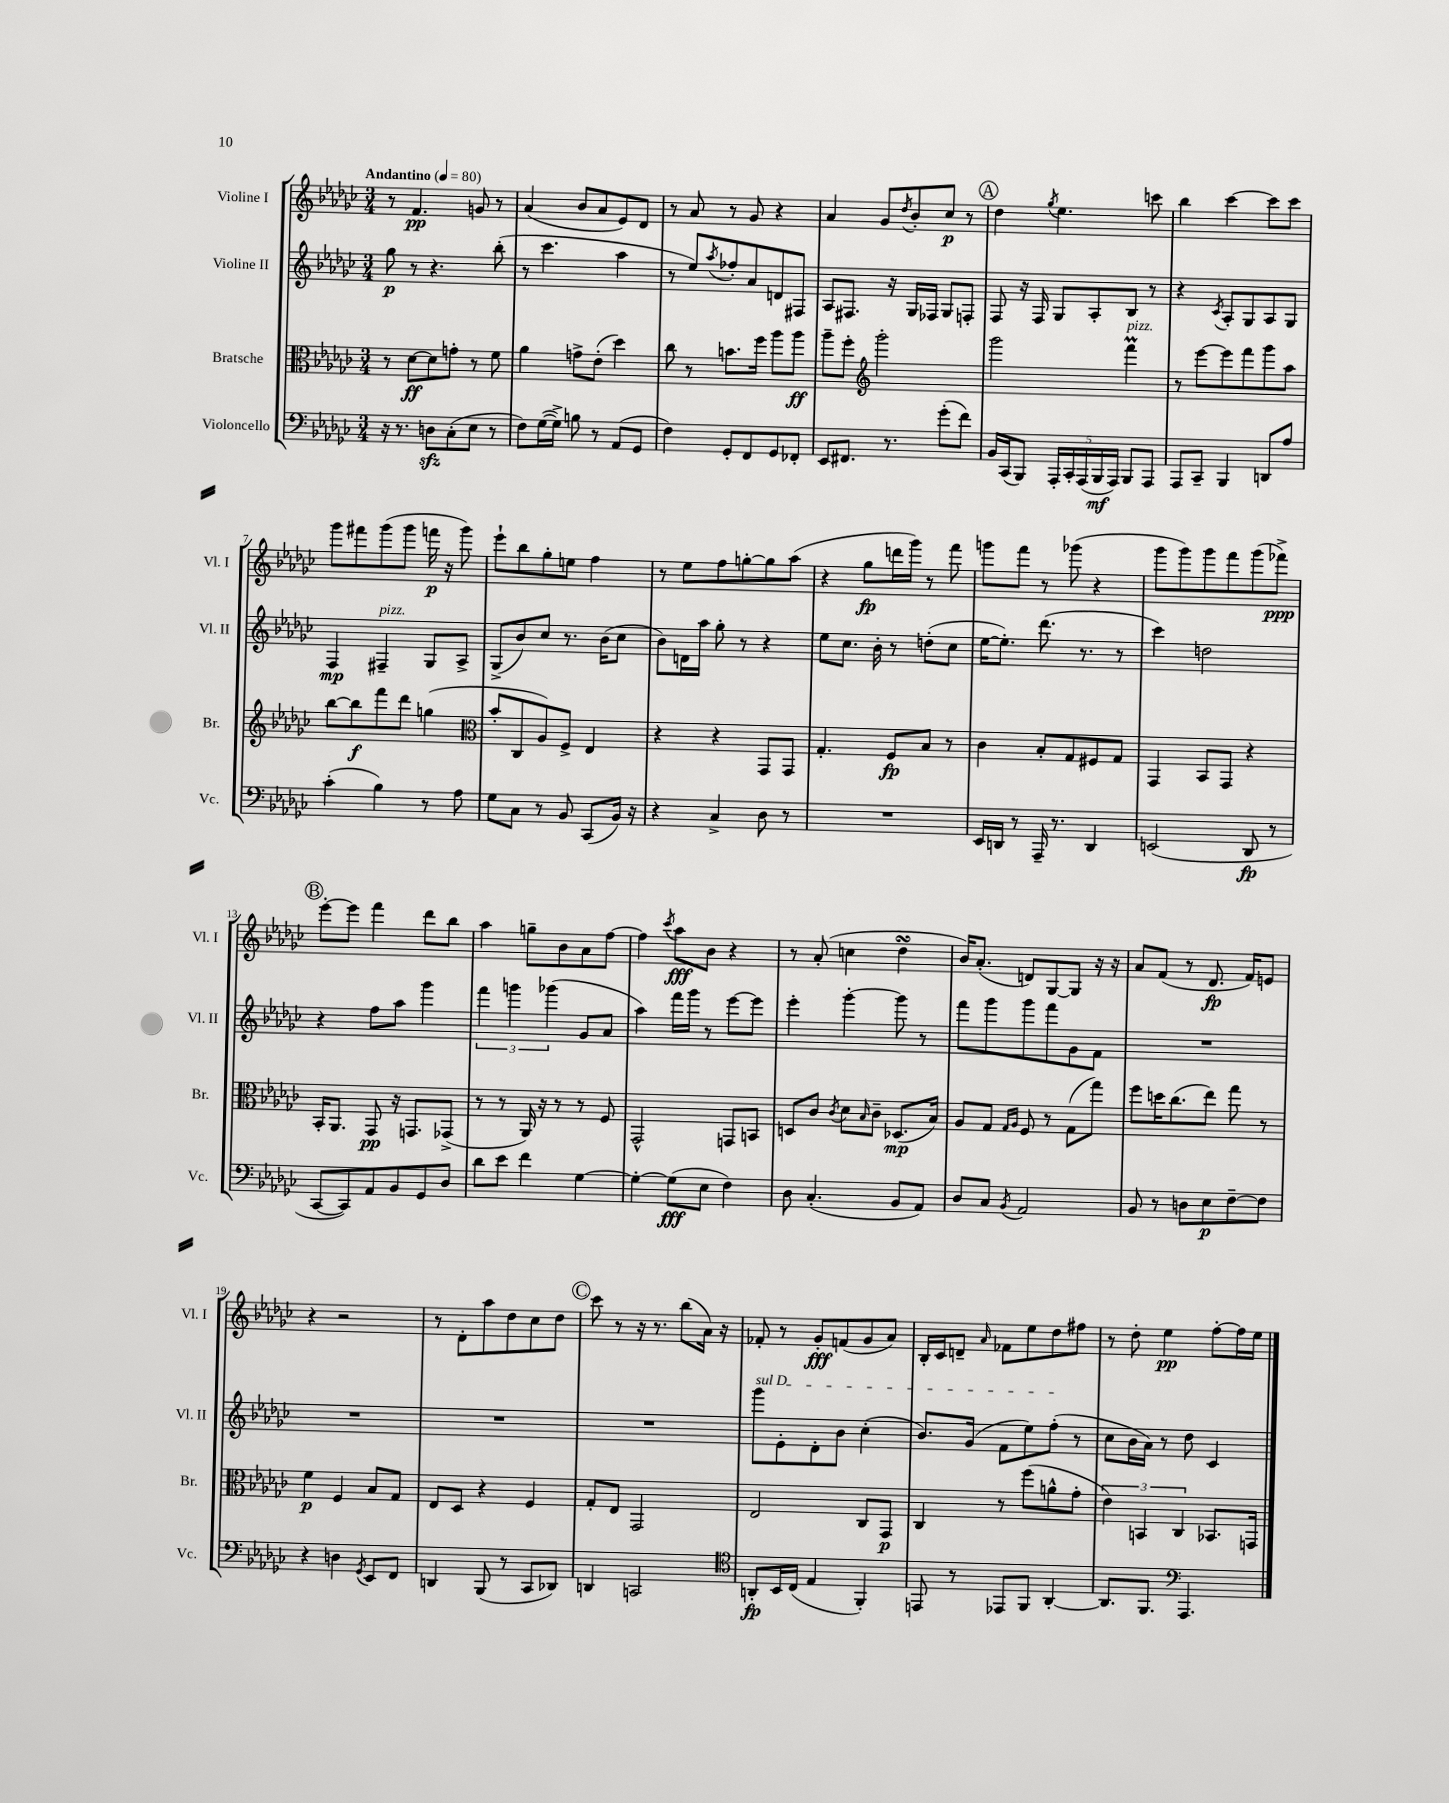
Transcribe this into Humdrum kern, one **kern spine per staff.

**kern	**kern	**kern	**kern
*staff4	*staff3	*staff2	*staff1
*clefF4	*clefC3	*clefG2	*clefG2
*k[b-e-a-d-g-c-]	*k[b-e-a-d-g-c-]	*k[b-e-a-d-g-c-]	*k[b-e-a-d-g-c-]
*M3/4	*M3/4	*M3/4	*M3/4
*MM80	*MM80	*MM80	*MM80
16r	8r	8gg-\	8r
8.r	.	.	.
.	[8d-\L	8r	4.f/
8D\L	8d-\]	4.r	.
(8C-'\	8g'\J	.	.
8E-\J	8r	.	8g/
8r	8f\	(8bb-'\	8r
=	=	=	=
8F\L)	4a-\	8r	(4a-/
([16G-\L	.	4.ccc-\	.
16G-^\]JJ)	.	.	.
8B\	8g^\L	.	8b-/L
8r	(8e-'\J	.	8a-/
(8AA-/L	4dd-\)	4aa-\	8e-/)
8GG-/J	.	.	8d-/J
=	=	=	=
4F\)	8cc-\	8r	8r
.	8r	8ee-/L)	8a-/
.	.	8qaa-/	.
8GG-'/L	8.b\L	8ff-'/	8r
8FF/	.	8a-/	8g-/
.	16ff\Jk	.	.
8GG-/	8aa-\L	8d/	4r
8FF-'/J	8aa-\J	8F#/J	.
=	=	=	=
8EE-/L	8aa-~\L	8A-/L	4a-/
8.FF#/J	8ff'\J	8.F#/J	.
*	*clefG2	*	*
.	2ggg-'\	.	8g-/L
8.r	.	16r	.
.	.	.	8qdd-/
.	.	16G-/LL	8b-'/
.	.	16F-/JJ	.
(8g-'\L	.	8G-/L	8cc-/J
8f\J)	.	8F'/J	8r
=	=	=	=
16BB-/LL	2ggg-\	8F/	4dd-\
(16CC-/J	.	.	.
8BBB-/J)	.	16r	.
.	.	16F/	.
.	.	.	8qgg-/
20AAA-'/LL	.	8G-/L	4.ee-\
20CC-'/	.	.	.
(20AAA-/	.	.	.
.	.	8A-'/	.
20BBB-/	.	.	.
20AAA-/JJ)	.	.	.
8BBB-/L	4fff\	8B-/J	.
8AAA-/J	.	8r	8ccc\
=	=	=	=
8AAA-/L	8r	4r	4bb-\
8CC-~/J	[8eee-\L	.	.
.	.	8qc-/	.
4BBB-/	8eee-\]	8A-'/L	[4ccc-\
.	8fff\	8G-/	.
8DD/L	8ggg-\	8A-/	8ccc-\]L
8A-/J	8aa-\J	8G-/J	8ccc-\J
=	=	=	=
(4c-'\	[8bb-\L	4F/	8ggg-\L
.	8bb-\]	.	8fff#\
4B-\)	8fff\	4F#~/	(8ggg-\
.	8ddd-\J	.	8ggg-\J
8r	(4gg\	8G-/L	16fff\
.	.	.	16r
8A-\	.	8A-^/J	8ggg-\)
=	=	=	=
*	*clefC3	*	*
8G-\L	8b-'/L	(8G-^/L	8eee-`\L
8C-\J	8C-/	8b-/)	8bb-\
8r	8A-/)	8cc-/J	8gg-'\
8BB-/	8F^/J	8.r	8ee\J
(8CC-/L	4E-/	.	4ff\
.	.	(16b-\LK	.
16BB-/Jk)	.	8cc-\J	.
16r	.	.	.
=	=	=	=
4r	4r	8b-\L)	8r
.	.	16d\L	8ee-\L
.	.	16aa-\JJ	.
4C-^/	4r	8gg-'\	8ff\
.	.	8r	[8gg'\
8D-\	8GG-/L	4r	8gg\]
8r	8GG-/J	.	(8aa-\J
=	=	=	=
2.r	4.G-'/	8ee-\L	4r
.	.	8.cc-\J	.
.	.	.	8gg-\L
.	.	16b-'\	.
.	8F/L	8r	16ddd\L
.	.	.	16ggg-\JJ)
.	8B-/J	(8dd'\L	8r
.	8r	8cc-\J	8fff\
=	=	=	=
16EE-/LL	4c-\	[16ee-\LK	8ggg\L
16DD/JJ	.	8.ee-'\]J)	.
8r	.	.	8fff\J
16AAA-~/	8B-'/L	(8.ddd-\	8r
8.r	.	.	.
.	8G-/	.	(8ggg-\
.	.	8.r	.
4DD/	8F#/	.	4r
.	8G-/J	8r	.
=	=	=	=
(2EE/	4GG-/	4ccc-\)	8ggg-\L
.	.	.	8ggg-\)
.	8BB-/L	2dd\	8ggg-\
.	8GG-/J	.	8fff\
8DD-/	4r	.	(8ggg-\
8r	.	.	8fff-^\J)
=	=	=	=
[8CC-/L	16BB-'/LK	4r	[8eee-'\L
.	8.AA-/J	.	.
8CC-/])	.	.	8eee-\]J
8AA-/	8GG-/	8ff\L	4fff\
8BB-/	16r	8aa-\J	.
.	8.GG/L	.	.
8GG-/	.	4ggg-\	8ddd-\L
8D-/J	(8GG-^/J	.	8bb-\J
=	=	=	=
8d-\L	8r	6fff\	4aa-\
8e-\J	8r	.	.
.	.	6ggg\	.
4f\	16AA-/)	.	8gg~\L
.	16r	.	.
.	.	(6ggg-\	.
.	8r	.	8b-\
[4G-\	8r	8g-/L	8a-\
.	8F/	8a-/J	[8ff\J
=	=	=	=
4G-'\_	2GG-^^/	4aa-\)	4ff\]
.	.	.	8qccc-/
(8G-\]L	.	16fff\LL	8aa-\L
.	.	16ggg-\JJ	.
8E-\J	.	8r	8b-\J
4F\)	8GG/L	[8eee-\L	4r
.	8BB/J	8eee-\]J	.
=	=	=	=
8D-\	8D/L	4eee-'\	8r
(4.C-'/	8c-/J	.	(8a-'/
.	8qc-/	.	.
.	8d-\L	[4ggg-'\	4cc\
.	16qqB-/	.	.
.	8c-~\J	.	.
8BB-/L	(8.D-/L	8ggg-\]	4dd-\
8AA-/J)	.	8r	.
.	16B-/Jk)	.	.
=	=	=	=
8D-/L	8A-/L	8fff\L	16b-/LK)
.	.	.	(8.a-'/J
8C-/J	8G-/J	8ggg-\	.
.	16qqG-/LL	.	.
8qBB-/	16qqA-/JJ	.	.
2AA-/	8F/	8ggg-\	8d/L)
.	8r	8fff\	[8G-/
.	(8G-\L	8g-\	8G-/]J
.	8gg-\J)	8f\J	16r
.	.	.	16r
=	=	=	=
8BB-/	8ff\L	2.r	8a-/L
8r	16dd\K	.	(8f/J
.	(8.cc-\	.	.
8D\L	.	.	8r
8E-\	8ee-\J)	.	8.d-/
[8F~\	8gg-\	.	.
.	.	.	16f/LK)
8F\]J	8r	.	8e/J
=	=	=	=
4r	4f\	2.r	4r
4D\	4F/	.	2r
8qGG-/	.	.	.
8EE-/L	8B-/L	.	.
8FF/J	8G-/J	.	.
=	=	=	=
4DD/	8E-/L	2.r	8r
.	8D-/J	.	8d-'\L
(8BBB-/	4r	.	8aa-\
8r	.	.	8dd-\
8CC-/L	4F/	.	8cc-\
8DD-/J)	.	.	8dd-\J
=	=	=	=
4DD/	8G-'/L	2.r	8ccc-\
.	8E-/J	.	8r
2CC/	2GG-/	.	16r
.	.	.	8.r
.	.	.	(8bb-\L
.	.	.	16a-\Jk)
.	.	.	16r
=	=	=	=
*clefC4	*	*	*
8AA'/L	2E-/	8ggg-\L	8f-'/
16BB-/L	.	8e-'\	8r
(16C-/JJ	.	.	.
4E-/	.	8d-'\	8g-'/L
.	.	8b-\J	(8f/
4FF'/)	8C-/L	(4cc-'\	8g-/
.	8GG-/J	.	8a-/J)
=	=	=	=
8EE/	4C-/	8.b-/L)	16B-'/LL
.	.	.	16c-/J
8r	.	.	8d~/J
.	.	(16g-/Jk	.
.	.	.	16qqa-/
8EE-/L	8r	8f\L	8f-\L
8FF/J	(8ff\L	8ee-\)	8ee-\
[4AA-'/	8a^^\	(8ff'\J	8dd-\
.	8g-'\J	8r	8ff#\J
=	=	=	=
8.AA-/]L	6e-\)	8cc-\L	8r
.	.	16b-\L	8dd-'\
.	6BB/	.	.
8.FF/J	.	16a-\JJ)	.
.	.	8r	4ee-\
.	6C-/	.	.
*clefF4	*	*	*
4.AAA-/	.	8dd-\	.
.	8.BB-/L	4c-/	[8ff'\L
.	.	.	16ff\]L
.	16GG/Jk	.	16ee-\JJ
==	==	==	==
*-	*-	*-	*-
